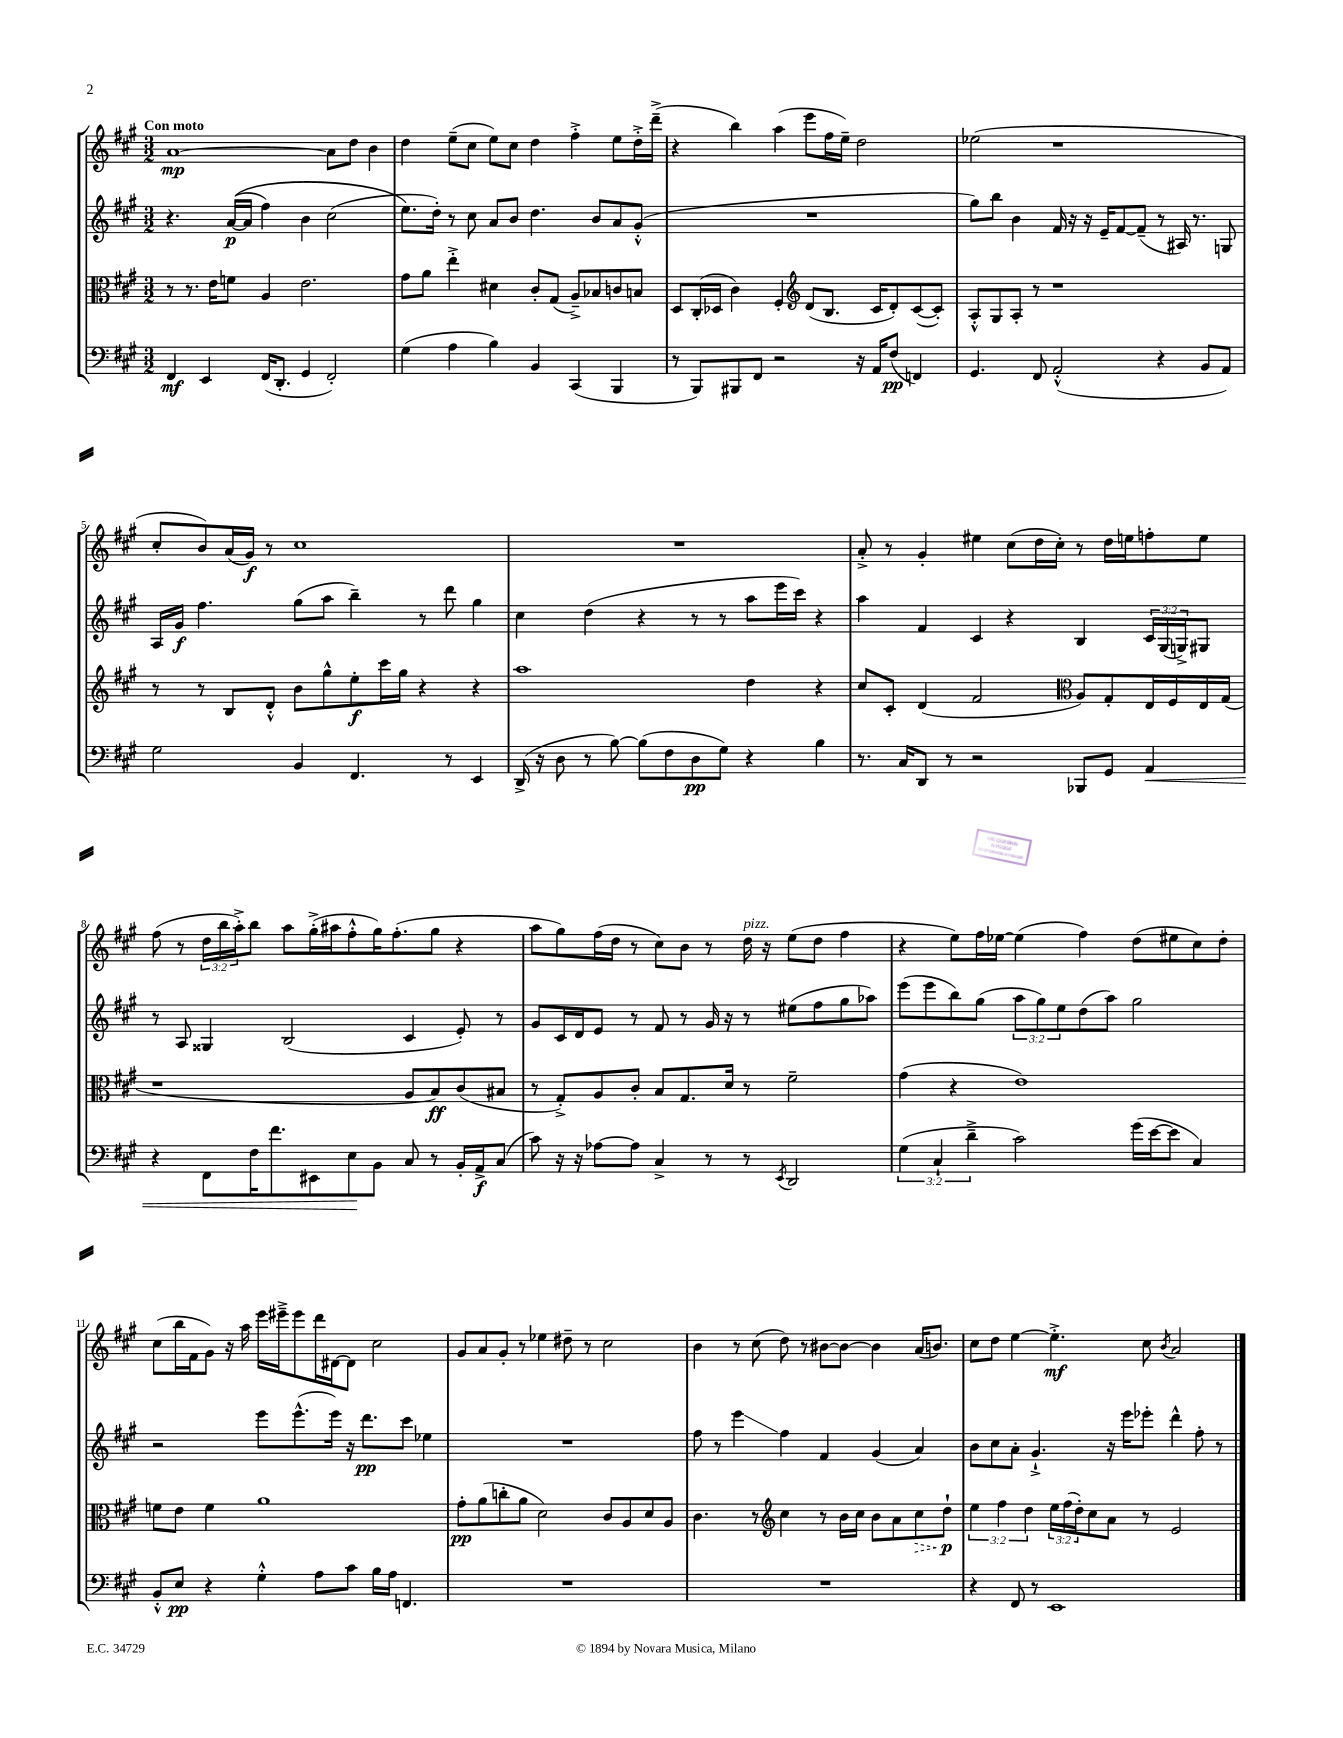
<<
\new StaffGroup <<
\new Staff = "s0" {
    \clef treble \key a \major \numericTimeSignature \time 3/2 \override Staff.TupletNumber.text = #tuplet-number::calc-fraction-text \tempo "Con moto"
    a'1~\mp a'8 d''8 b'4 |
    d''4 e''8--( cis''8 e''8) cis''8 d''4 fis''4-.-> e''8 d''16-.-> d'''16--->( |
    r4 b''4) a''4( e'''8 fis''16 e''16--) d''2 |
    ees''2( r1 |
    cis''8-. b'8) a'16( gis'16\f) r8 cis''1 |
    R1. |
    a'8-.-> r8 gis'4-. eis''4 cis''8( d''16 cis''16-.) r8 d''16 e''16 f''8-. e''8 |
    fis''8( r8 \tuplet 3/2 { d''16 b''16 a''16-.->) } b''8 a''8 gis''16-.->( ais''16 fis''8-.-^ gis''16) fis''8.-.( gis''8 r4 |
    a''8 gis''8) fis''16( d''16 r8 cis''8) b'8 r8 d''16^\markup { \italic "pizz." } r16 e''8( d''8 fis''4 |
    r4 e''8) fis''16 ees''16~ ees''4( fis''4) d''8( eis''8 cis''8) d''8-. |
    cis''8( b''16 fis'16 gis'8) r16 a''16 e'''16 eis'''16---> eis'''8 d'''16 dis'16~ dis'8 cis''2 |
    gis'8 a'8 gis'8-. r8 ees''4 dis''8-- r8 cis''2 |
    b'4 r8 cis''8( d''8) r8 bis'8~ bis'8~ bis'4 a'16( b'8.) |
    cis''8 d''8 e''4~ e''4.-.->\mf cis''8 \acciaccatura { b'8 } a'2 \bar "|." |
}
\new Staff = "s1" {
    \clef treble \key a \major \numericTimeSignature \time 3/2 \override Staff.TupletNumber.text = #tuplet-number::calc-fraction-text
    r4. a'16~\p(\( a'16 fis''4) b'4 cis''2( |
    e''8.\) d''16-.) r8 cis''8 a'8 b'8 d''4. b'8 a'8 gis'8-.-^( |
    R1. |
    gis''8) b''8 b'4 fis'16 r16 r16 e'16-- fis'8~ fis'8--( r8 ais16) r8. g8 |
    a16 gis'16\f fis''4. gis''8( a''8 b''4--) r8 d'''8 gis''4 |
    cis''4 d''4( r4 r8 r8 a''8 e'''16 cis'''16) r4 |
    a''4 fis'4 cis'4 r4 b4 \tuplet 3/2 { cis'16 gis16( g16->) } gis8 |
    r8 a8 gisis4 b2( cis'4 e'8-.) r8 |
    gis'8 cis'16 d'16 e'8 r8 fis'8 r8 gis'16 r16 r8 eis''8( fis''8 gis''8 aes''8) |
    e'''8( e'''8 b''8) gis''8( \tuplet 3/2 { a''8 gis''8) e''8 } d''8( a''8) gis''2 |
    r2 e'''8 e'''8.-^( e'''16) r16 d'''8.\pp cis'''8 ees''4 |
    R1. |
    fis''8 r8 e'''4\glissando fis''4 fis'4 gis'4( a'4) |
    b'8 cis''8 a'8-. gis'4.-!-> r16 e'''16 ees'''8-. d'''4-^ fis''8-. r8 \bar "|." |
}
\new Staff = "s2" {
    \clef alto \key a \major \numericTimeSignature \time 3/2 \override Staff.TupletNumber.text = #tuplet-number::calc-fraction-text
    r8 r8. e'16 f'8 a4 e'2. |
    gis'8 a'8 e''4-.-> dis'4 cis'8-. gis8( a8--->) bes8 c'8 b8 |
    d8 cis16-.( des16 cis'4) fis4-. \clef treble d'8( b8. cis'16 d'8-.) cis'8~( cis'8-.) |
    a8-.-^ gis8 a8-. r8 r1 |
    r8 r8 b8 d'8-.-^ b'8 gis''8-^ e''8-.\f cis'''16 gis''16 r4 r4 |
    a''1 d''4 r4 |
    cis''8 cis'8-. d'4( fis'2 \clef alto a8) gis8-. e16 fis16 e16 gis16( |
    r1 a8 b8\ff) cis'8( bis8 |
    r8 gis8-.->) a8 cis'8-. b8 gis8. d'16 r8 fis'2-- |
    gis'4( r4 e'1) |
    f'8 e'8 f'4 a'1 |
    gis'8-.\pp a'8( c''8-. a'8 d'2) cis'8 a8 d'8 a8 |
    cis'4. r8 \clef treble cis''4 r8 b'16 cis''16 b'8 a'8 \once \override Hairpin.style = #'dashed-line cis''8\> d''8-!\p\! |
    \tuplet 3/2 { e''4 fis''4 d''4 } \tuplet 3/2 { e''16 fis''16( d''16-.) } cis''8 a'8 r8 e'2 \bar "|." |
}
\new Staff = "s3" {
    \clef bass \key a \major \numericTimeSignature \time 3/2 \override Staff.TupletNumber.text = #tuplet-number::calc-fraction-text
    fis,4\mf e,4 fis,16( d,8.-. gis,4 fis,2-.) |
    gis4( a4 b4) b,4 cis,4( b,,4 |
    r8 b,,8) bis,,8 fis,8 r2 r16 a,16 fis8\pp( f,4) |
    gis,4. fis,8 a,2-.-^( r4 b,8 a,8) |
    gis2 b,4 fis,4. r8 e,4 |
    d,16->( r16 d8 r8 b8~) b8( fis8 d8\pp gis8) r4 b4 |
    r8. cis16 d,8 r8 r2 bes,,8 gis,8 a,4\< |
    r4 fis,8 fis16 fis'8. eis,8 e8\! b,8 cis8 r8 b,16-. a,16->\f cis8( |
    cis'8) r16 r16 aes8~ aes8 cis4-> r8 r8 \acciaccatura { e,8 } d,2 |
    \tuplet 3/2 { gis4( cis4-! d'4---> } cis'2) gis'16( e'16~ e'8 cis4) |
    b,8-.-^ e8\pp r4 gis4-.-^ a8 cis'8 b16 a16 f,4. |
    R1. |
    R1. |
    r4 fis,8 r8 e,1 \bar "|." |
}
>>
>>
